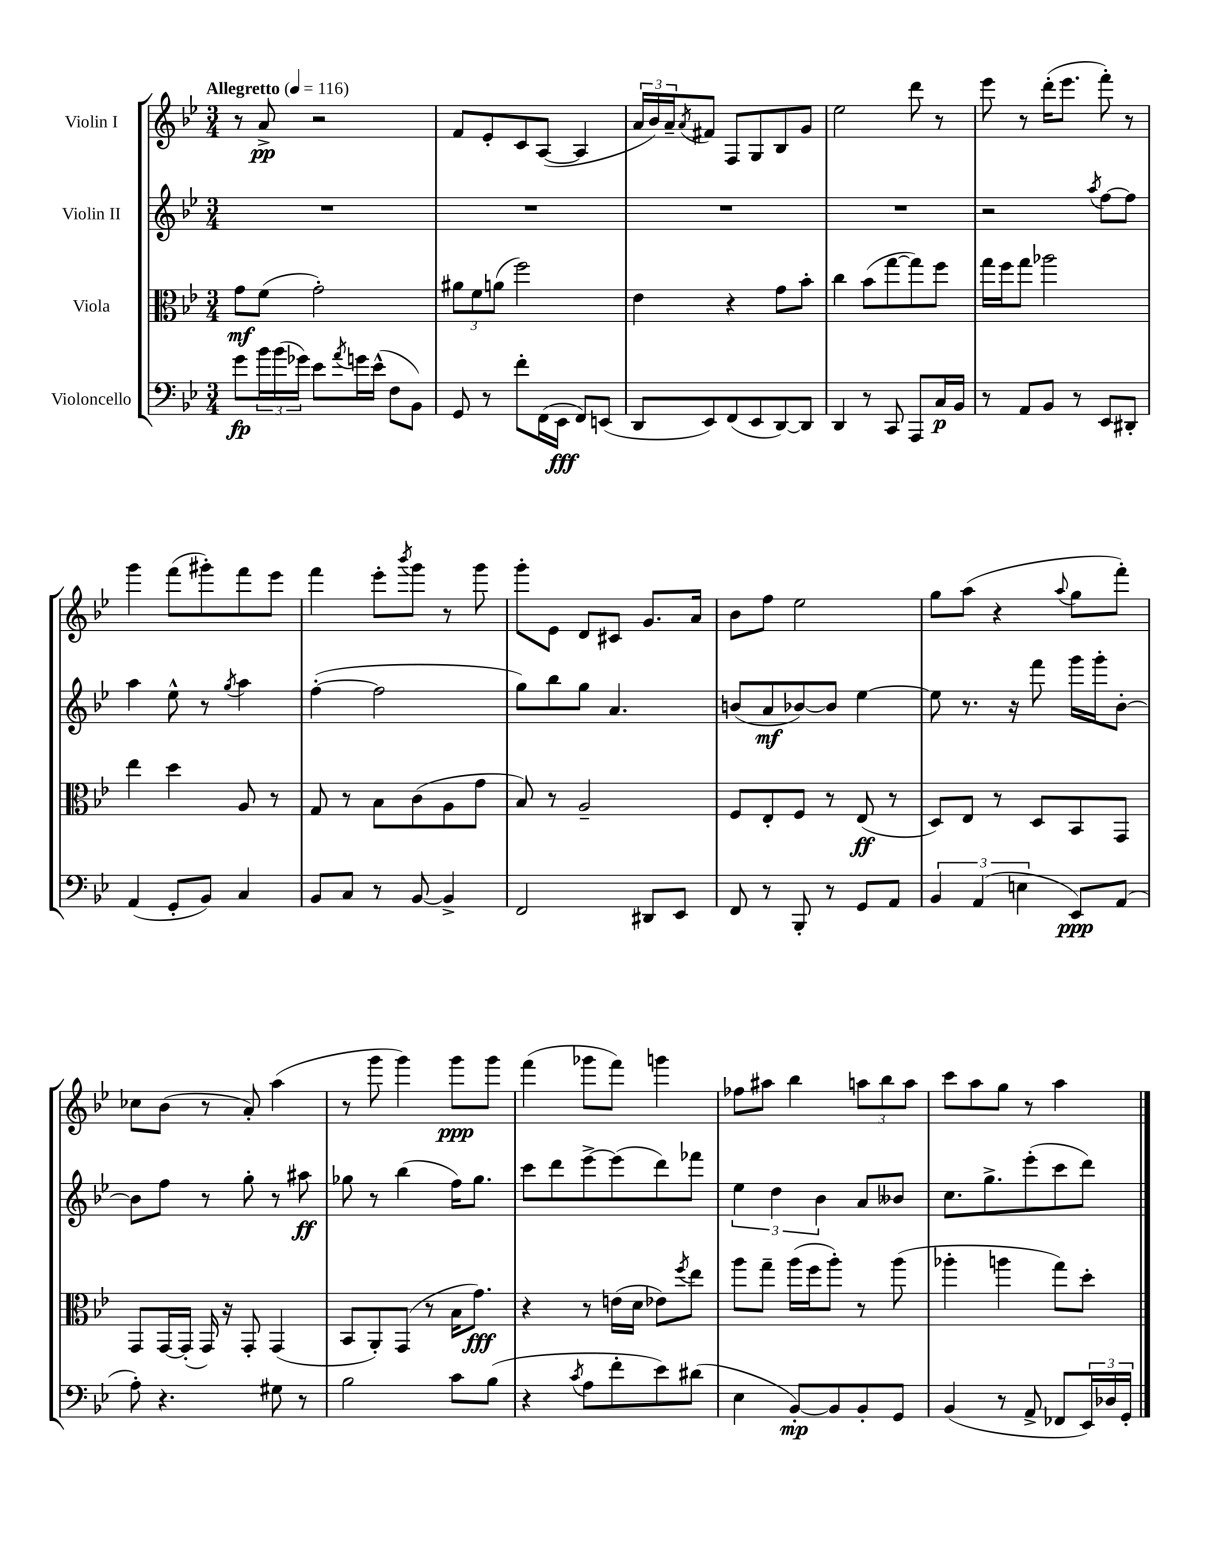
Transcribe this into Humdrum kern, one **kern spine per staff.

**kern	**kern	**kern	**kern
*staff4	*staff3	*staff2	*staff1
*clefF4	*clefC3	*clefG2	*clefG2
*k[b-e-]	*k[b-e-]	*k[b-e-]	*k[b-e-]
*M3/4	*M3/4	*M3/4	*M3/4
*MM116	*MM116	*MM116	*MM116
8g	8g	2.r	8r
24b-	(8f	.	8a^
(24b-	.	.	.
24g-)	.	.	.
8e-	2g')	.	2r
8qa	.	.	.
16g	.	.	.
(16e-^^	.	.	.
8F	.	.	.
8BB-)	.	.	.
=	=	=	=
8GG	12a#	2.r	8f
.	12f	.	.
8r	.	.	8e-'
.	(12a	.	.
8f'	2ff)	.	8c
(16FF	.	.	([8A
16EE-	.	.	.
8FF)	.	.	4A]
(8EE	.	.	.
=	=	=	=
8DD	4e-	2.r	24a
.	.	.	24b-)
.	.	.	24a~
.	.	.	8qa
8EE-)	.	.	8f#
(8FF	4r	.	8F
8EE-	.	.	8G
[8DD)	8g	.	8B-
8DD]	8b-'	.	8g
=	=	=	=
4DD	4cc	2.r	2ee-
8r	(8b-	.	.
8CC	[8gg	.	.
8AAA	8gg])	.	8ddd
16C	8ff	.	8r
16BB-	.	.	.
=	=	=	=
8r	16gg	2r	8eee-
.	16ff	.	.
8AA	8gg	.	8r
8BB-	2aa-	.	(16ddd'
.	.	.	8.eee-
8r	.	.	.
.	.	8qaa	.
8EE-	.	[8ff	8fff')
8DD#'	.	8ff]	8r
=	=	=	=
(4AA	4ee-	4aa	4ggg
8GG'	4dd	8ee-^^	(8fff
8BB-)	.	8r	8ggg#')
.	.	8qgg	.
4C	8A	4aa	8fff
.	8r	.	8eee-
=	=	=	=
8BB-	8G	([4ff'	4fff
8C	8r	.	.
8r	8B-	2ff]	8eee-'
.	.	.	8qbbb-
[8BB-	(8c	.	8ggg
4BB-^]	8A	.	8r
.	8g	.	8ggg
=	=	=	=
2FF	8B-)	8gg)	8ggg'
.	8r	8bb-	8e-
.	2A~	8gg	8d
.	.	4.a	8c#
8DD#	.	.	8.g
8EE-	.	.	.
.	.	.	16a
=	=	=	=
8FF	8F	(8b	8b-
8r	8E-'	8a	8ff
8BBB-'	8F	[8b-)	2ee-
8r	8r	8b-]	.
8GG	(8E-	[4ee-	.
8AA	8r	.	.
=	=	=	=
6BB-	8D)	8ee-]	8gg
.	8E-	8.r	(8aa
(6AA	.	.	.
.	8r	.	4r
.	.	16r	.
6E	.	.	.
.	8D	8fff	.
.	.	.	8qqaa
8EE-)	8BB-	16ggg	8gg
.	.	16ggg'	.
(8AA	8GG	[8b-'	8fff')
=	=	=	=
8A')	8GG	8b-]	8cc-
4.r	[16GG	8ff	(8b-
.	(16GG']	.	.
.	16GG)	8r	8r
.	16r	.	.
.	8GG'	8gg'	8a')
8G#	(4GG	8r	(4aa
8r	.	8aa#	.
=	=	=	=
2B-	8BB-	8gg-	8r
.	8AA')	8r	8ggg
.	(8GG	(4bb-	4ggg)
.	8r	.	.
8c	16B-	16ff)	8ggg
.	8.g)	8.gg-	.
(8B-	.	.	8ggg
=	=	=	=
4r	4r	8ccc	(4fff
.	.	8ddd	.
8qc	.	.	.
8A	8r	[8eee-^	8ggg-
8f'	(16e	(8eee-]	8fff)
.	16d	.	.
8e-)	8e-)	8ddd)	4ggg
.	8qff	.	.
(8d#	8ee-	8fff-	.
=	=	=	=
4E-	8aa	6ee-	8ff-
.	8gg~	.	8aa#
.	.	6dd	.
[8BB-')	(16aa	.	4bb-
.	16ff	.	.
.	.	6b-	.
8BB-]	8aa')	.	.
8BB-'	8r	8a	12aa
.	.	.	12bb-
8GG	(8aa	8b--	.
.	.	.	12aa
=	=	=	=
(4BB-	4aa-'	8.cc	8ccc
.	.	.	8aa
.	.	8.gg^	.
8r	4aa	.	8gg
8AA^	.	(8eee-'	8r
8FF-	8gg)	8ccc	4aa
24EE-)	8dd'	8ddd)	.
24D-	.	.	.
24GG'	.	.	.
==	==	==	==
*-	*-	*-	*-
